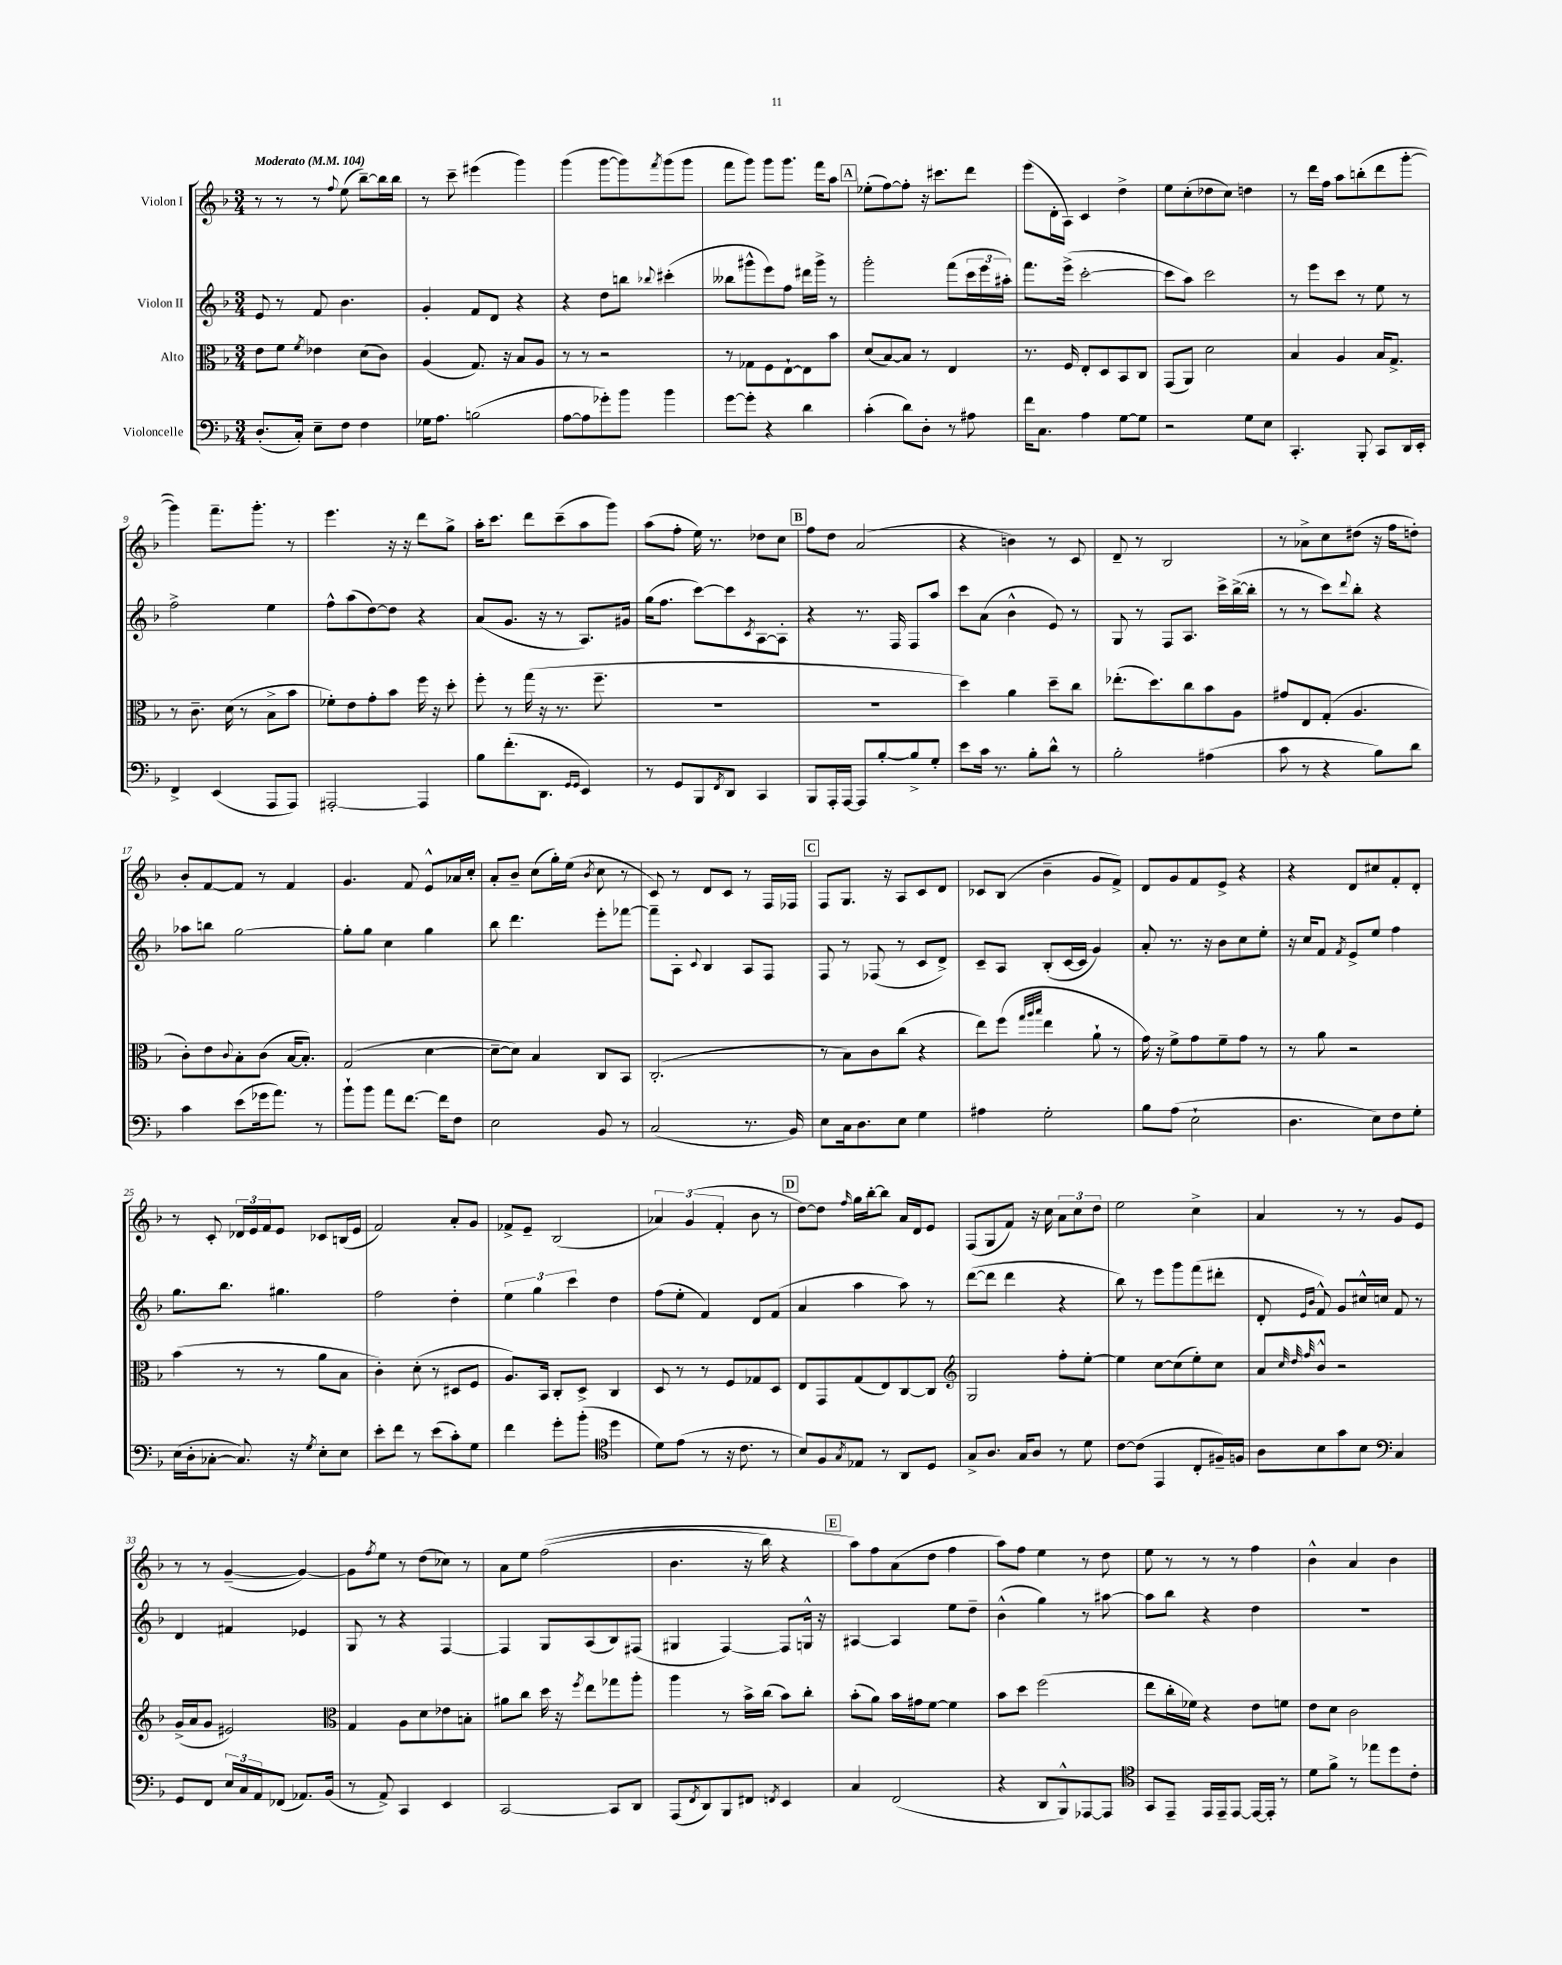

**kern	**kern	**kern	**kern
*staff4	*staff3	*staff2	*staff1
*clefF4	*clefC3	*clefG2	*clefG2
*k[b-]	*k[b-]	*k[b-]	*k[b-]
*M3/4	*M3/4	*M3/4	*M3/4
*MM104	*MM104	*MM104	*MM104
(8.D'	8e	8e	8r
.	8f	8r	8r
16C')	.	.	.
.	8qf	.	.
8E~	4e-	8f	8r
.	.	.	8qqff
8F	.	4.b-	(8ee
4F	(8d	.	[8bb-~)
.	8c)	.	16bb-]
.	.	.	16bb-
=	=	=	=
16G-	(4A	4g'	8r
8.A	.	.	.
.	.	.	8ccc~
(2B	8.G)	8f	(4eee#
.	.	8d	.
.	16r	.	.
.	8B-	4r	4ggg)
.	8A	.	.
=	=	=	=
[8A	8r	4r	(4ggg
8A]	8r	.	.
8g-')	2r	8dd	[8ggg
8b-	.	8bb	8ggg])
.	.	8qqbb-	8qfff
4b-	.	(4ccc#'	(8ggg
.	.	.	8ggg
=	=	=	=
[8g	8r	8bb--	8fff
8g']	8G-	8ggg#^^	8ggg)
4r	8F	8eee)	8ggg
.	[8E`	8ff	8.ggg
4d	8E]	16ddd#	.
.	.	16ggg#^	16fff
.	8b-	8r	8aa
=	=	=	=
(4c'	(8d	2ggg'	(8ee-'
.	[8B-)	.	[8ff)
8d)	8B-]	.	8ff']
8D'	8r	.	16r
.	.	.	8.ccc#
8r	4E	(8fff	.
8A#	.	24ccc	8ddd
.	.	24eee	.
.	.	24aa#')	.
=	=	=	=
16f	8.r	8.fff	(8eee
8.C	.	.	.
.	.	.	16d'
.	16F	(16eee^	16A)
4A	8E'	[2ccc'	4c
.	8D	.	.
[8G	8BB-	.	4dd^
8G]	8C	.	.
=	=	=	=
2r	(8GG	8ccc]	8ee
.	8AA)	8aa)	(8cc'
.	2d	2ccc	8dd-
.	.	.	8cc)
8G	.	.	4dd
8E	.	.	.
=	=	=	=
4.CC'	4B-	8r	8r
.	.	8eee	16ddd
.	.	.	16ff
.	4A	8ccc	8aa
8BBB-'	.	8r	(8bb'
8CC	16B-	8ee	8ddd
.	8.G^	.	.
16DD	.	8r	[8ggg'
16EE'	.	.	.
=	=	=	=
4FF^	8r	2ff^	4ggg])
.	8.c~	.	.
(4EE	.	.	8.fff~
.	(16d	.	.
.	8r	.	.
.	.	.	8.ggg'
8AAA	8B-^	4ee	.
8AAA)	8b-	.	8r
=	=	=	=
[2AAA#'	8f-')	8ff^^	4.eee
.	8e	(8aa	.
.	8g'	[8dd)	.
.	8b-	8dd]	16r
.	.	.	16r
4AAA#]	16ff	4r	8ddd
.	16r	.	.
.	8dd'	.	8gg^
=	=	=	=
8B-	8ff'	(8a	16aa'
.	.	.	8.ccc
(8.f'	8r	8.g	.
.	(16gg	.	8ddd
8.DD	16r	16r	.
.	8.r	8r	(8ccc~
16qqGG	.	.	.
16qqGG	.	.	.
4EE)	.	8.A)	8aa
.	8.ff~	.	.
.	.	.	8ggg)
.	.	16g#	.
=	=	=	=
8r	2.r	(16gg	(8aa
.	.	8.ff	.
8GG	.	.	8ff'
8BBB-	.	[8ccc)	16ee)
.	.	.	8.r
8qFF	.	.	.
8DD	.	8ccc]	.
.	.	8qc	.
4CC	.	[8A	8dd-
.	.	8A']	8cc
=	=	=	=
8BBB-	2.r	4r	8ff
16AAA'	.	.	8dd
[16AAA	.	.	.
8AAA]	.	8.r	(2a
[8B-'	.	.	.
.	.	16F	.
8B-^]	.	8F	.
8G'	.	8aa	.
=	=	=	=
8e	4dd)	8ccc	4r
16c	.	(8a	.
8.r	.	.	.
.	4a	4b-^^	4b)
8B-'	.	.	.
8d^^	8dd~	8e)	8r
8r	8cc	8r	8c
=	=	=	=
2B-'	(8.ee-'	8G	8d~
.	.	8r	8r
.	8.dd)	.	.
.	.	8F	2B-
.	8cc	8.A	.
(4A#	8b-	.	.
.	.	16ccc^	.
.	8A	([16bb-^	.
.	.	16bb-']	.
=	=	=	=
8c	8g#	8r	8r
8r	8E	8r	8a-^
4r	(8G'	8ccc)	8cc
.	.	8qqddd	.
.	4.A	8bb-'	(8dd#
8B-)	.	4r	16r
.	.	.	16ff
8d	.	.	8dd')
=	=	=	=
4c	8c')	8aa-	8b-'
.	8e	8bb	[8f
.	8qqc	.	.
(8e	8B-'	[2gg	8f]
16g-	(8c	.	8r
8.a)	.	.	.
.	[16B-	.	4f
.	8.B-'])	.	.
8r	.	.	.
=	=	=	=
8b-`	(2G	8gg']	4.g
8b-	.	8gg	.
8a	.	4cc	.
[8.f	.	.	8f
.	[4d	4gg	8e^^
16f]	.	.	.
8F	.	.	16a-
.	.	.	16cc'
=	=	=	=
2E	8d~_	8bb-	8a'
.	8d])	4.ddd	8b-~
.	4B-	.	(8cc
.	.	.	16gg')
.	.	.	(16ee
.	.	.	8qb-
8BB-	8C	8eee'	8cc
8r	8BB-	[8fff-	8r
=	=	=	=
(2C	(2.C'	8fff-~]	8c)
.	.	8A'	8r
.	.	8qqc	.
.	.	4B-	8d
.	.	.	8c
8.r	.	8A	8r
.	.	8F	16F
16BB-)	.	.	16F-
=	=	=	=
8E	8r	8F	8F
16C	8B-)	8r	8.G
8.D	.	.	.
.	8c	(8F-	.
.	.	.	16r
8E	(8cc	8r	8A
4G	4r	8c	8c
.	.	8d^)	8d
=	=	=	=
4A#	8ee)	8c~	8c-
.	(8ff	8A	(8B-
.	32qqgg	.	.
.	32qqaa	.	.
.	32qqbb-	.	.
2G'	4ee	(8B-'	4b-~
.	.	[16c	.
.	.	16c]	.
.	8a`	4g)	8g
.	8r	.	8f^)
=	=	=	=
8B-	16g)	8a'	8d
.	16r	.	.
(8A	8f^	8.r	8g
2E`	8g	.	8f
.	.	16r	.
.	8f~	8b-	8e^
.	8g	8cc	4r
.	8r	8ee'	.
=	=	=	=
4.D	8r	16r	4r
.	.	16cc	.
.	8a	8f	.
.	.	8qf	.
.	2r	8e^	8d
8E)	.	8ee	8cc#
8F	.	4ff	8f'
8G'	.	.	8d'
=	=	=	=
(16E	(4b-	8.gg	8r
16D'	.	.	.
[8C-'	.	.	8c'
.	.	8.bb-	.
8.C-])	8r	.	24d-
.	.	.	24e
.	.	.	24f
.	8r	4.gg#	8e
16r	.	.	.
8qG	.	.	.
8E'	8a	.	8c-
8E	8B-	.	(16B
.	.	.	16e
=	=	=	=
8e'	4c')	2ff	2f)
8f	.	.	.
8r	(8d'	.	.
(8e	8r	.	.
8c')	8D#	4dd'	8a'
8G	8F	.	8g
=	=	=	=
4f	8.A)	6ee	8f-^
.	.	.	8e~
.	.	6gg	.
.	16BB-	.	.
8g'	8C'	.	(2B-
.	.	6ccc	.
(8b-'	8D^	.	.
*clefC4	*	*	*
4dd	4C	4dd	.
=	=	=	=
8d)	8D	(8ff	6a-)
(8e	8r	8ee'	.
.	.	.	(6g
8r	8r	4f)	.
.	.	.	6f'
16r	8F	.	.
8.c	.	.	.
.	8G-	8d	8b-
8r	8D	(8f	8r
=	=	=	=
8B-)	8E	4a	[8dd)
8F	8GG	.	8dd]
8qG	.	.	16qqff
8E-	(8G	4aa	16gg
.	.	.	[16bb-'
8r	8E)	.	8bb-]
8AA	[8C	8aa)	16a
.	.	.	16d
8D	8C]	8r	8e
=	=	=	=
*	*clefG2	*	*
8G^	2G	([8ddd	(8F
8.A	.	8ddd]	8G
.	.	4ddd	8f)
16G	.	.	.
8A	.	.	16r
.	.	.	16cc
8r	8ff'	4r	12a
.	.	.	12cc
8d	[8ee'	.	.
.	.	.	12dd
=	=	=	=
[8c	4ee]	8bb-)	2ee
(8c]	.	8r	.
4EE	[8cc	8eee	.
.	(8cc]	8ggg	.
8C'	8ee')	(8fff	4cc^
16F#~)	8cc	8ddd#'	.
16F	.	.	.
=	=	=	=
8A	8a	8d'	4a
.	32qqcc	.	.
.	32qqdd	16qqe	.
.	32qqff	16qqb-	.
8B-	8b-^^	8f^^)	.
8g	2r	8g	8r
8B-	.	16cc#^^	8r
.	.	16cc	.
*clefF4	*	*	*
4C	.	8f	8g
.	.	8r	8e
=	=	=	=
8GG	(16g^	4d	8r
.	16a	.	.
8FF	8g	.	8r
24E	2e#)	4f#	([4g~
24C	.	.	.
24AA	.	.	.
(8FF-	.	.	.
8.AA-)	.	4e-	4g_)
(16BB-	.	.	.
=	=	=	=
*	*clefC3	*	*
8r	4G	8G	8g]
.	.	.	8qff
8AA^)	.	8r	8ee
4CC	8A	4r	8r
.	8d	.	(8dd
4EE	8e-	[4F	8cc-)
.	8B'	.	8r
=	=	=	=
[2CC	8a#	4F]	8a
.	8cc	.	8ee
.	16dd	8G	&((2ff
.	16r	.	.
.	8qff	.	.
.	8ee	(8A	.
8CC]	8gg-	8B-)	.
8DD	8aa'	(8F#	.
=	=	=	=
(8AAA	4aa	4G#	4.b-
8qFF	.	.	.
8DD)	.	.	.
8BBB-	8r	[4F)	.
8FF#	16b-^	.	16r
.	(16cc	.	16bb-)
8qFF	.	.	.
4EE	8b-)	8F]	4r
.	8cc'	16G^^	.
.	.	16r	.
=	=	=	=
4C	(8b-'	[4A#	8aa&)
.	8a)	.	8ff
(2FF	16b-	4A#]	(8a
.	16g#	.	.
.	[8f	.	8dd
.	4f]	8ee	4ff
.	.	8dd~	.
=	=	=	=
4r	8b-	(4b-^^	8aa)
.	8dd	.	8ff
8DD	(2ff	4gg)	4ee
8BBB-^^)	.	.	.
[8AAA-	.	8r	8r
8AAA-]	.	[8aa#	8dd
=	=	=	=
*clefC4	*	*	*
8GG	8ee	8aa#]	8ee
8EE~	16cc'	8bb-	8r
.	16f-)	.	.
16EE	4r	4r	8r
16EE~	.	.	.
[8EE	.	.	8r
16EE_	8e	4dd	4ff
16EE']	.	.	.
8r	8f	.	.
=	=	=	=
8d	8e	2.r	4b-^^
8f^	8d	.	.
8r	2c	.	4a
8ee-	.	.	.
8dd	.	.	4b-
8c'	.	.	.
==	==	==	==
*-	*-	*-	*-
